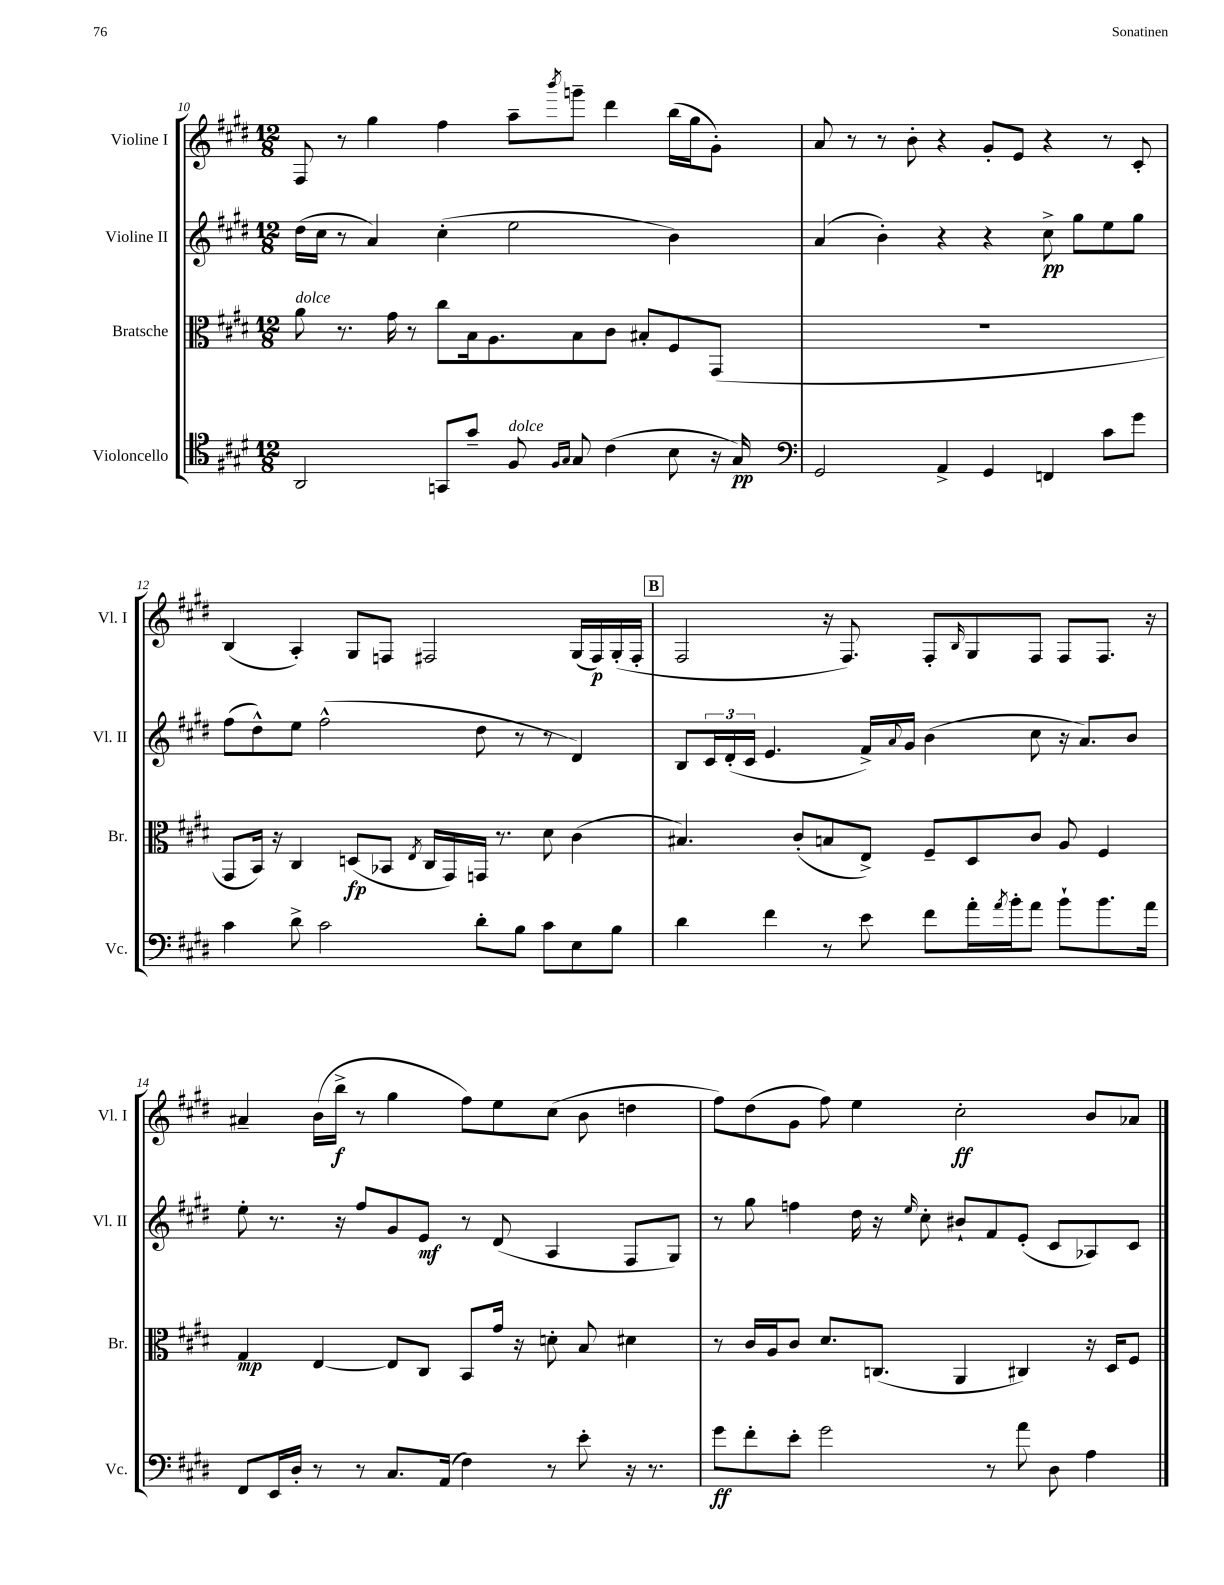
<<
\new StaffGroup <<
\new Staff = "s0" \with { instrumentName = "Violine I" shortInstrumentName = "Vl. I" } {
    \clef treble \key e \major \numericTimeSignature \time 12/8
    fis8 r8 gis''4 fis''4 a''8-- \acciaccatura { b'''8 } g'''8-- dis'''4 b''16( gis''16 gis'8-.) |
    a'8 r8 r8 b'8-. r4 gis'8-. e'8 r4 r8 cis'8-. |
    b4( a4-.) gis8 f8 fis2 gis16( fis16\p) gis16-.( fis16-. |
    \mark \markup { \box "B" } fis2 r16 fis8.) fis8-. \grace { b16 } gis8 fis8 fis8 fis8. r16 |
    ais'4-- b'16( b''16->\f r8 gis''4 fis''8) e''8 cis''8( b'8 d''4 |
    fis''8) dis''8( gis'8 fis''8) e''4 cis''2-.\ff b'8 aes'8 \bar "|." |
}
\new Staff = "s1" \with { instrumentName = "Violine II" shortInstrumentName = "Vl. II" } {
    \clef treble \key e \major \numericTimeSignature \time 12/8
    dis''16( cis''16 r8 a'4) cis''4-.( e''2 b'4) |
    a'4( b'4-.) r4 r4 cis''8->\pp gis''8 e''8 gis''8 |
    fis''8( dis''8-^) e''8 fis''2-^( dis''8 r8 r8 dis'4) |
    \mark \markup { \box "B" } b8 \tuplet 3/2 { cis'16 dis'16-.( cis'16 } e'4. fis'16->) \appoggiatura { a'8 } gis'16 b'4( cis''8 r16 a'8.) b'8 |
    e''8-. r8. r16 fis''8 gis'8 e'8\mf r8 dis'8( a4 fis8 gis8) |
    r8 gis''8 f''4 dis''16 r16 \grace { e''16 } cis''8-. bis'8-! fis'8 e'8-.( cis'8 aes8) cis'8 \bar "|." |
}
\new Staff = "s2" \with { instrumentName = "Bratsche" shortInstrumentName = "Br." } {
    \clef alto \key e \major \numericTimeSignature \time 12/8
    a'8^\markup { \italic "dolce" } r8. gis'16 r8 cis''8 b16 a8. b8 cis'8 bis8-. fis8 gis,8( |
    R1. |
    gis,8 b,16) r16 cis4 d8\fp( bes,8 \acciaccatura { e8 } cis16 gis,16) g,16 r8. dis'8 cis'4( |
    \mark \markup { \box "B" } bis4.) cis'8-.( b8 e8->) fis8-- dis8 cis'8 a8 fis4 |
    gis4\mp e4~ e8 cis8 b,8 gis'16 r16 d'8-. b8 dis'4 |
    r8 cis'16 a16 cis'8 dis'8. c8.( a,4 cis4) r16 dis16 fis8 \bar "|." |
}
\new Staff = "s3" \with { instrumentName = "Violoncello" shortInstrumentName = "Vc." } {
    \clef tenor \key e \major \numericTimeSignature \time 12/8
    a,2 g,8 gis'8-- fis8^\markup { \italic "dolce" } \grace { fis16 gis16 } gis8 cis'4( b8 r16 gis16\pp) |
    \clef bass gis,2 a,4-> gis,4 f,4 cis'8 gis'8 |
    cis'4 dis'8-> cis'2 dis'8-. b8 cis'8 e8 b8 |
    \mark \markup { \box "B" } dis'4 fis'4 r8 e'8 fis'8 a'16-. \acciaccatura { a'8 } b'16-. a'8 b'8-! b'8. a'16 |
    fis,8 e,16 dis16-. r8 r8 cis8. a,16( fis4) r8 e'8-. r16 r8. |
    gis'8\ff fis'8-. e'8-. gis'2 r8 a'8 dis8 a4 \bar "|." |
}
>>
>>
\layout { \context { \Score currentBarNumber = #10 } }
